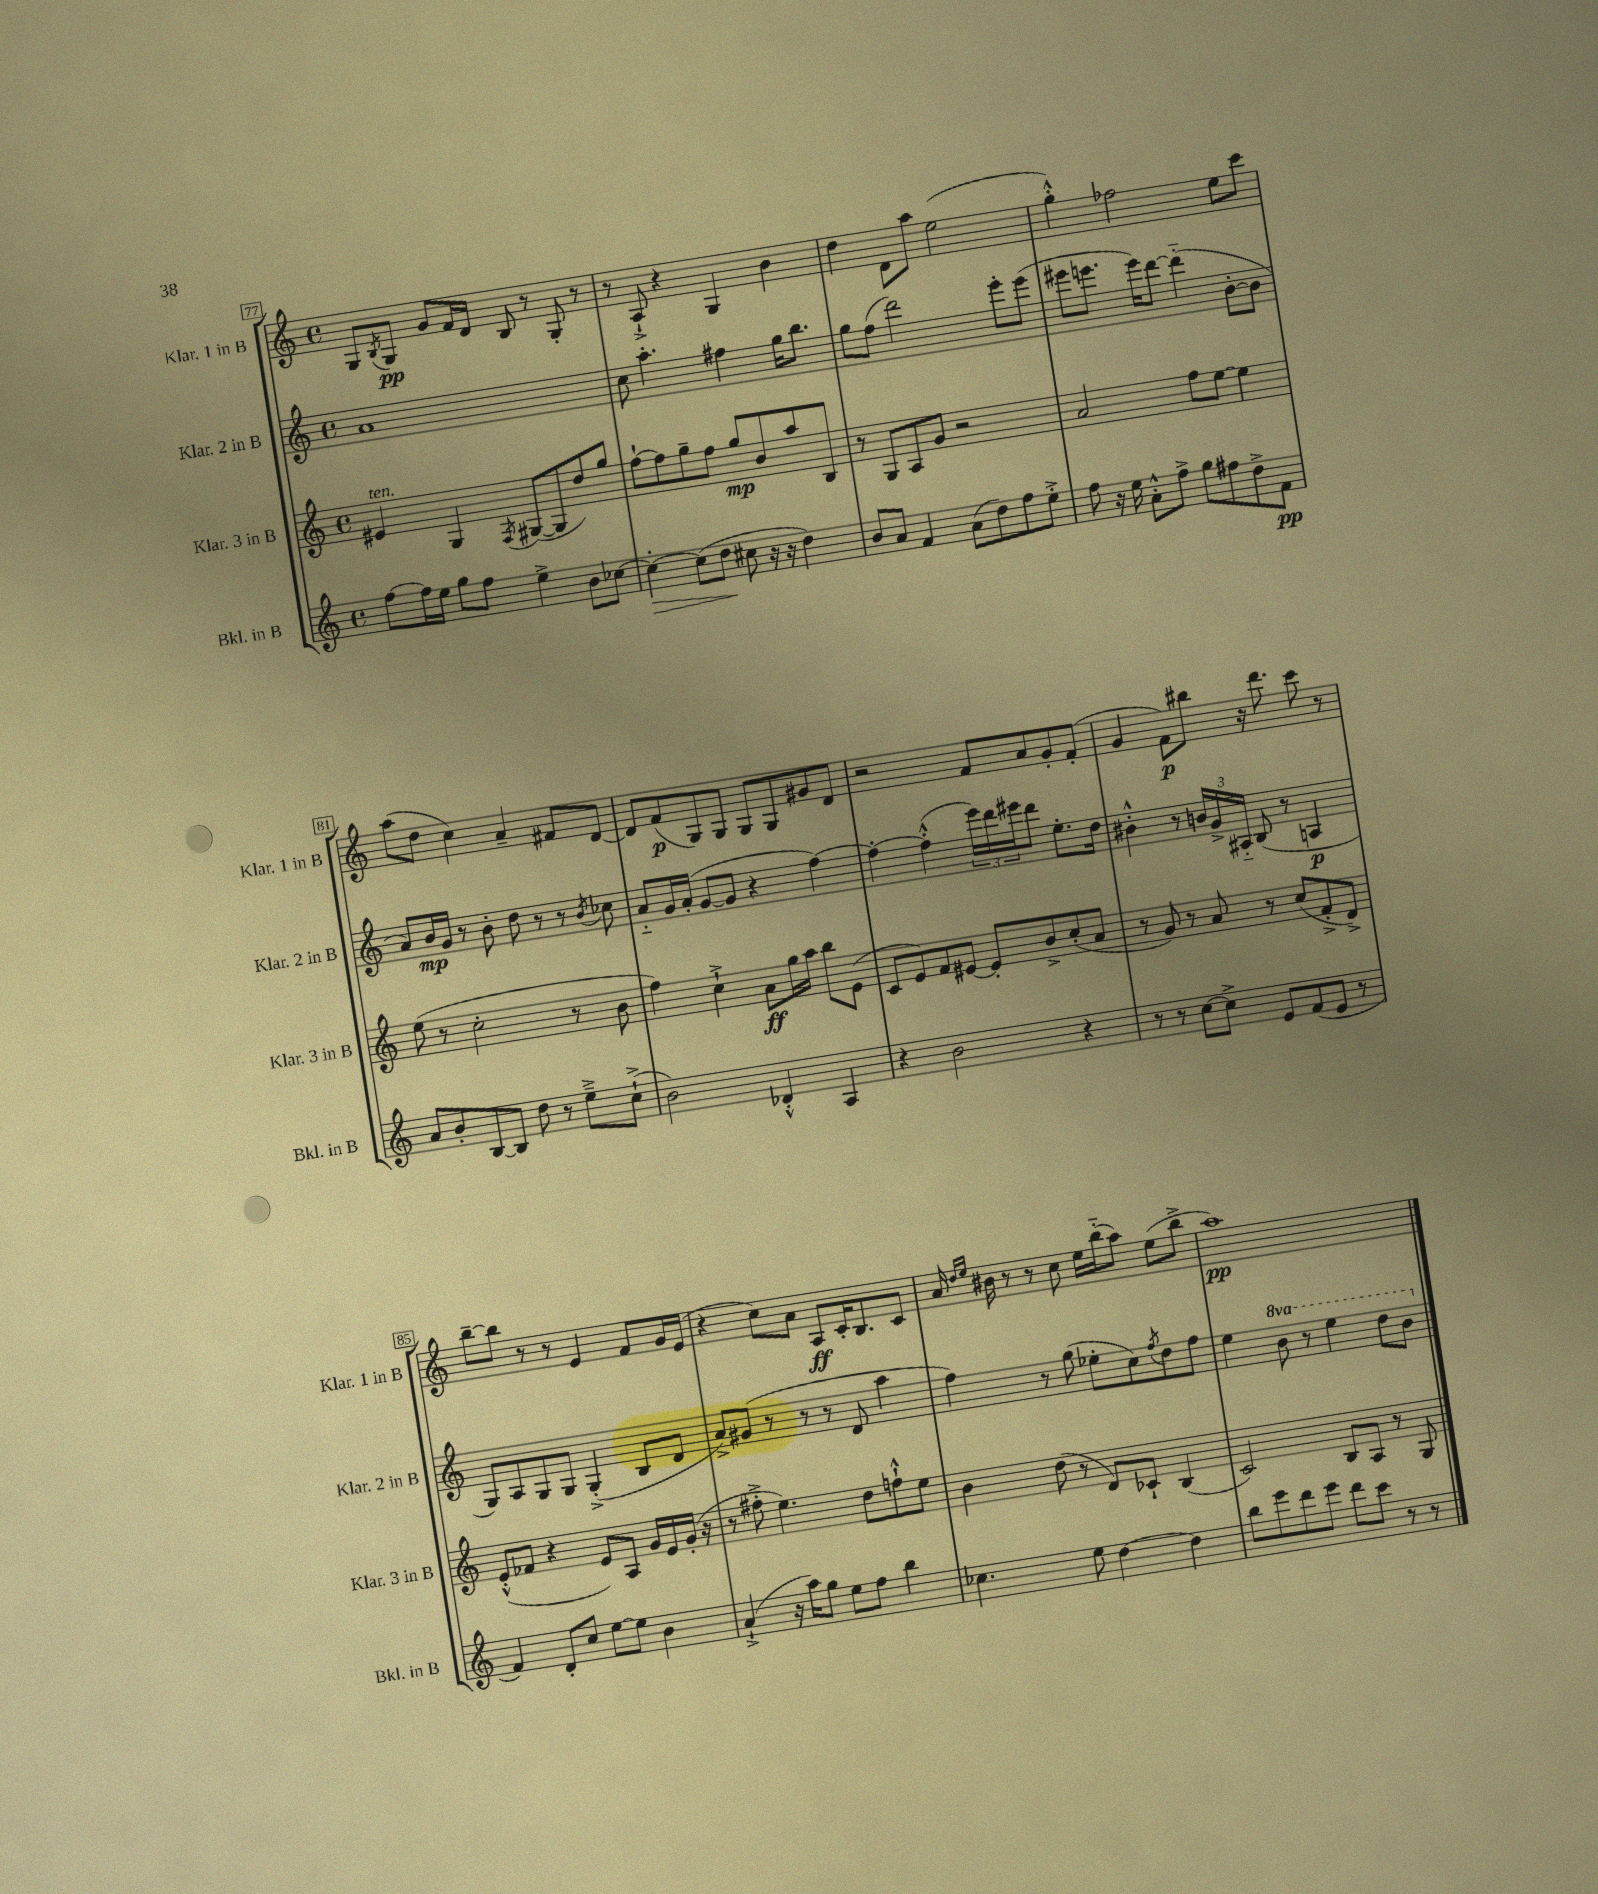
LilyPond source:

<<
\new StaffGroup <<
\new Staff = "s0" \with { instrumentName = "Klar. 1 in B" shortInstrumentName = "Klar. 1 in B" } {
    \clef treble \key c \major \defaultTimeSignature \time 4/4
    g8 \acciaccatura { b8 } g8\pp g'8 f'16 d'16 b8 r8 g8-. r8 |
    r8 a8-!-> r4 g4 b'4 |
    d''4 d'8 a''8 e''2( |
    g''4-.-^) fes''2 e''8 c'''8 |
    a''8( d''8 c''4) a'4-- fis'8 d'8~ |
    d'8 f'8\p( g8) g8 g8 g8 gis'8 d'8 |
    r2 f'8 a'8 g'8-. f'8-.( |
    g'4 f'8\p) bis''8 r16 d'''8. c'''8 r8 |
    b''8~-- b''8 r8 r8 e'4 f'8 g'16 e'16( |
    r4 c''8) a'8 a8\ff c'16-. b8. c'8 |
    a'16 \grace { d''16 e''16 } bis'16 r8 r8 c''8 e''16 b''16-_( a''8) e''8( b''8-> |
    a''1\pp) \bar "|." |
}
\new Staff = "s1" \with { instrumentName = "Klar. 2 in B" shortInstrumentName = "Klar. 2 in B" } {
    \clef treble \key c \major \defaultTimeSignature \time 4/4 \set Staff.ottavationMarkups = #ottavation-simple-ordinals
    a'1 |
    c''8 a''4.-. fis''4 g''16 b''8. |
    g''8 f''8( d'''2) e'''8-. e'''8( |
    eis'''8 e'''8. e'''16) d'''8~ d'''4-_( b'8~-. b'8 |
    a'8) b'16\mp g'16 r8 b'8-. d''8 r8 r8 \acciaccatura { b'8 } ces''8 |
    a'8-_ g'16 a'16-.( g'8~ g'8 r4 f''4~) |
    f''4~-. f''4-.-^( \tuplet 3/2 { e'''16) d'''16 eis'''16 } d'''8 e''8.-. d''16 |
    bis'4-.-^ r8 \tuplet 3/2 { b'16 g'16-> ais16-_ } b8( r8 a4\p |
    g8) a8 g8 g8 g4-.->( b8 d'8 |
    a'8->) gis'8( r8 r8 r8 d'8 a''4 |
    f''4) r8 g''8( ees''8-. c''8) \acciaccatura { f''8 } d''8 f''8 |
    e''4 \ottava #1 b''8 r8 e'''4 d'''8 b''8 \ottava #0 \bar "|." |
}
\new Staff = "s2" \with { instrumentName = "Klar. 3 in B" shortInstrumentName = "Klar. 3 in B" } {
    \clef treble \key c \major \defaultTimeSignature \time 4/4
    eis'4^\markup { \italic "ten." } g4 \acciaccatura { f8 } gis8~( gis8 d''8) g''8 |
    f''8~-! f''8 g''8-- f''8 g''8\mp b'8 a''8 b8 |
    r8 g8 a8 g'8 r2 |
    a'2 f''8 e''8~ e''4 |
    e''8( r8 c''2-. r8 b'8 |
    f''4) c''4-!-> a'8\ff g''16 a''16 b''8 e'8( |
    c'8 e'8) f'8 eis'8~ eis'8-. b'8-> c''8-.( a'8 |
    r8 g'8) r8 a'8 r8 c''8( f'8-.-> d'8->) |
    e'8-.-^( fes'8 r4 e'8) a8 g'16 e'16 g'16-.( r16 |
    r8 fis''8-.-> e''4.) d''8 f''8-!-^ e''8 |
    b'4 d''8( r8 d'8) ces'8-! b4( |
    c'2) b8 a8 r8 g8 \bar "|." |
}
\new Staff = "s3" \with { instrumentName = "Bkl. in B" shortInstrumentName = "Bkl. in B" } {
    \clef treble \key c \major \defaultTimeSignature \time 4/4
    f''8~ f''16 e''16 g''8 f''8 e''4-> b'8 ces''8~ |
    ces''4~-.\> ces''8( d''8\! cis''8 r16 r16 d''4) |
    b'8 a'8 f'4 a'8( d''8) f''8 e''8-.-> |
    f''8 r16 e''16 a'8-.-^ f''8-> g''8 fis''8 d''8-> f'8\pp |
    a'8 b'8-. b8~ b8 d''8 r8 e''8---> c''8-!->( |
    b'2) des'4-.-^ a4 |
    r4 b'2 r4 |
    r8 r8 c''8~ c''8-> e'8 f'8( e'8 r8 |
    f'4) d'8-. c''8 e''8~ e''8 b'4 |
    a'4-!->( r16 a''16) g''8 e''8 f''8 b''4 |
    ces''4. e''8 d''4~ d''4 |
    b''8 e'''8 d'''8 e'''8 d'''8 c'''8 r8 r8 \bar "|." |
}
>>
>>
\layout { \context { \Score currentBarNumber = #77 \override BarNumber.stencil = #(make-stencil-boxer 0.1 0.3 ly:text-interface::print) } }
